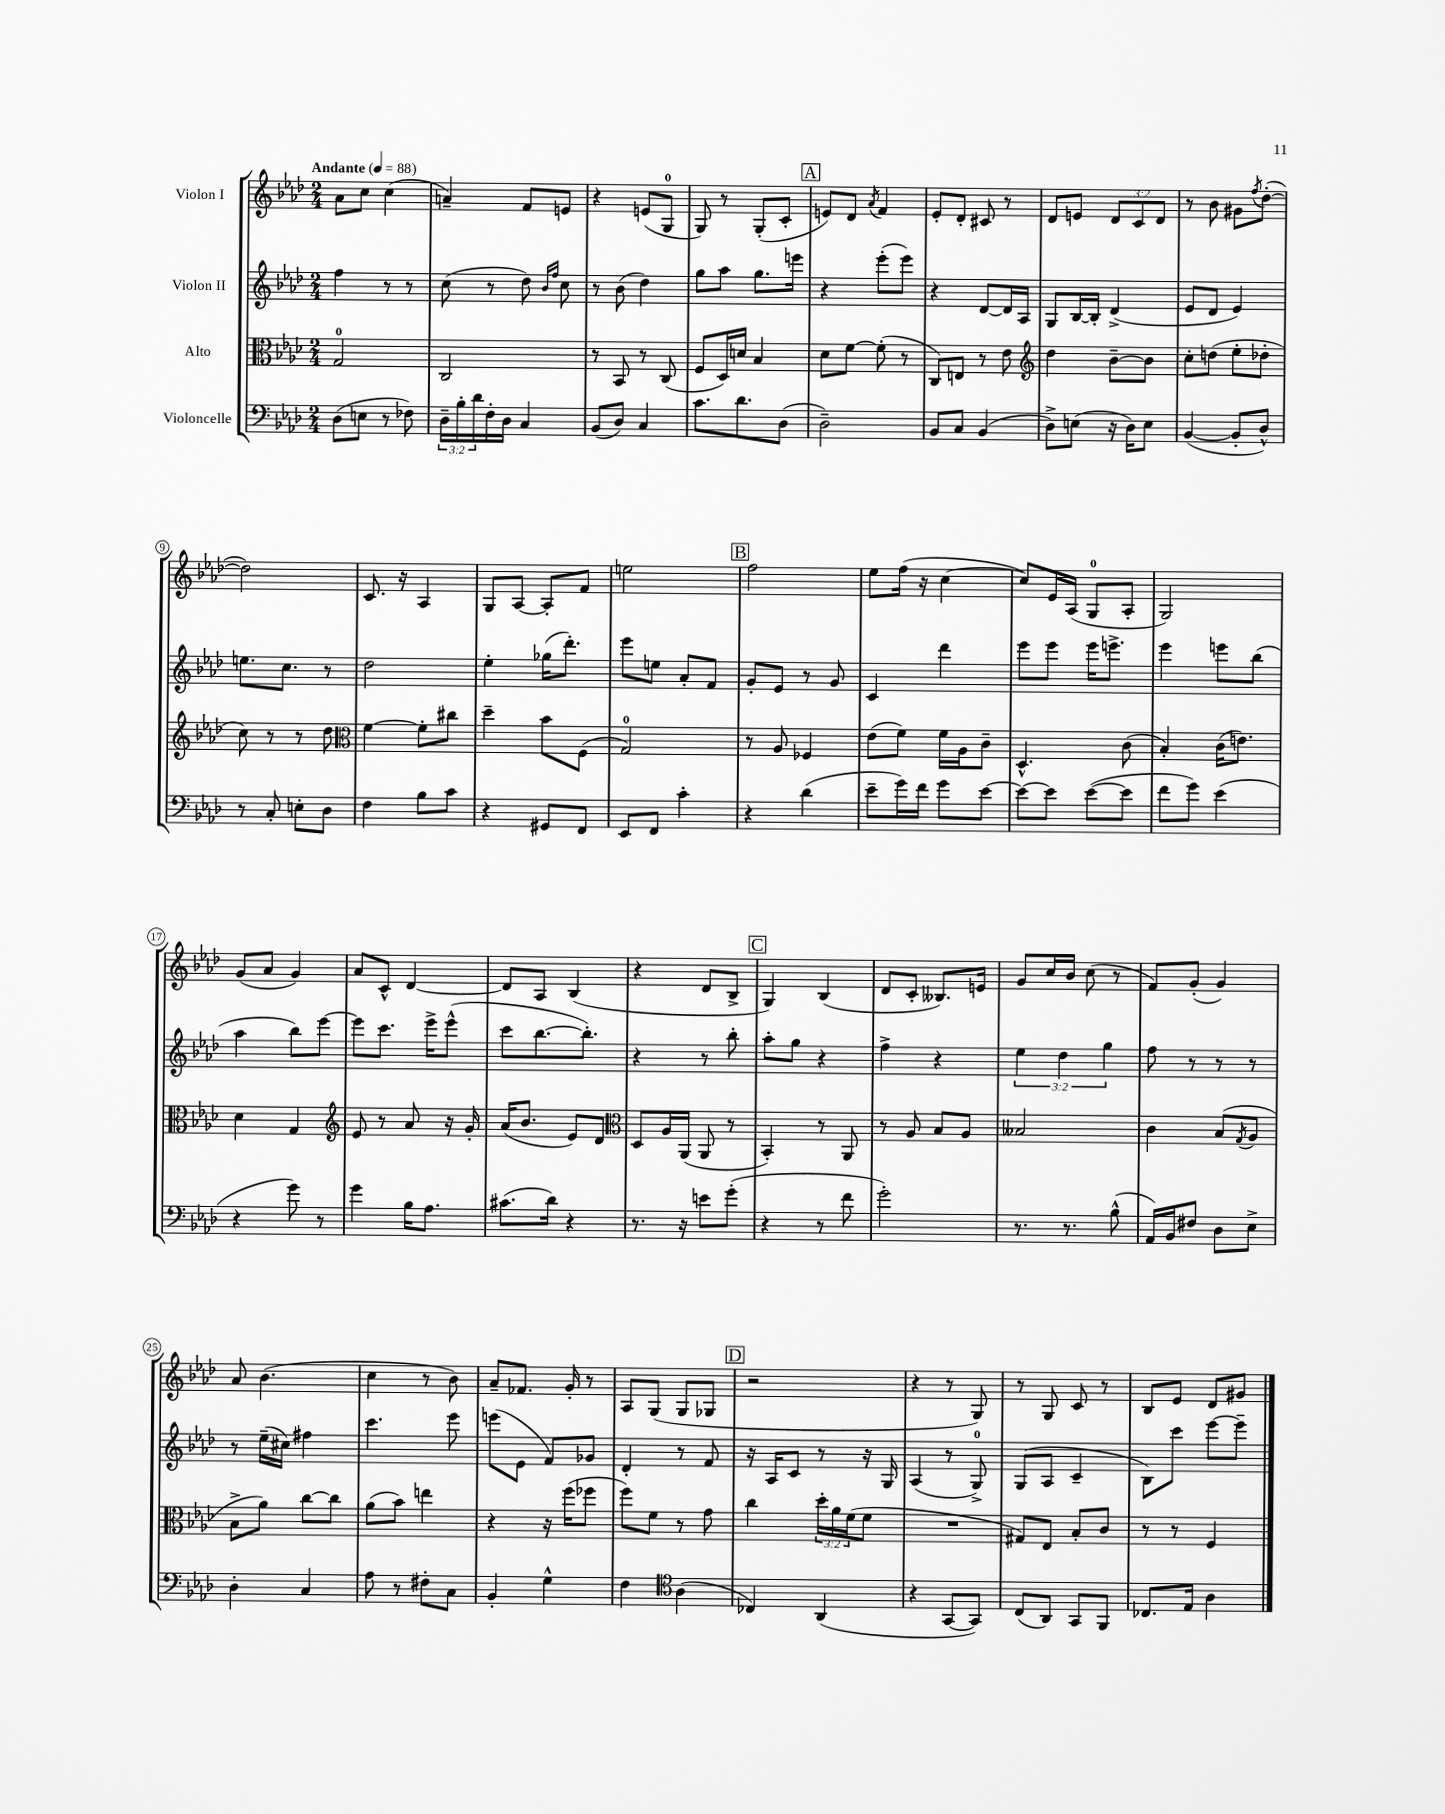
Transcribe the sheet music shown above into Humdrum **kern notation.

**kern	**kern	**kern	**kern
*part4	*part3	*part2	*part1
*staff4	*staff3	*staff2	*staff1
*I"Violoncelle	*I"Alto	*I"Violon II	*I"Violon I
*clefF4	*clefC3	*clefG2	*clefG2
*k[b-e-a-d-]	*k[b-e-a-d-]	*k[b-e-a-d-]	*k[b-e-a-d-]
*M2/4	*M2/4	*M2/4	*M2/4
*MM88	*MM88	*MM88	*MM88
=1	=1	=1	=1
!	!	!	!LO:TX:a:B:t=Andante
(8D-\L	2G/	4ff\	8a-\L
8En\J	.	.	8cc\J
8r	.	8r	(4cc\
8F-X\)	.	8r	.
=2	=2	=2	=2
24D-~\LL	2C/	(8cc\	4an~/)
24B-'\	.	.	.
24d-\	.	.	.
16F'\	.	8r	.
16D-\JJ	.	.	.
4C/	.	8dd-\)	8f/L
.	.	16qqb-/LL	.
.	.	16qqff/JJ	.
.	.	8cc\	8en/J
=3	=3	=3	=3
(8BB-/L	8r	8r	4r
8D-/J)	8BB-/	(8b-\	.
4C/	8r	4dd-\)	(8en/L
.	(8C/	.	8G/J
=4	=4	=4	=4
8.c\L	8F/L	8gg\L	8G/)
.	16D-/L)	8aa-\J	8r
8.d-\	16dn/JJ	.	.
.	4B-/	8.gg\L	(8G'/L
(8D-\J	.	.	8c'/J
.	.	16eeen\Jk	.
!!LO:REH:place=s1:t=A
=5	=5	=5	=5
2D-~\)	8d-\L	4r	8en/L)
.	[8f\J	.	8d-/J
.	.	.	8qa-/
.	(8f'\]	(8eee-'\L	4f/
.	8r	8eee-\J)	.
=6	=6	=6	=6
8BB-/L	8C/L)	4r	8e-'/L
8C/J	8En/J	.	8d-'/J
(4BB-/	8r	[8d-/L	8c#X/
.	8e-\	16d-/L]	8r
.	.	16A-/JJ	.
=7	=7	=7	=7
*	*clefG2	*	*
8D-^\L)	4dd-\	8G/L	8d-/L
(8En\J	.	[16B-/L	8en/J
.	.	16B-'/JJ]	.
16r	[8b-~\L	(4d-^/	12d-/L
16D-\KL)	.	.	.
.	.	.	12c/
8E\J	8b-\J]	.	.
.	.	.	12d-/J
=8	=8	=8	=8
([4BB-/	8cc'\L	8e-/L	8r
.	(8ddn\J	8d-/J	8b-\
8BB-'/L]	8ee-'\L	4e-/)	8g#X\L
.	.	.	8qff/
8D-^^/J)	8dd-X'\J	.	([8dd-'\J
!!LO:LB:g=z
=9	=9	=9	=9
8r	8cc\)	8.een\L	2dd-\])
8C'/	8r	.	.
.	.	8.cc\J	.
8En'\L	8r	.	.
8D-\J	8dd-\	8r	.
=10	=10	=10	=10
*	*clefC3	*	*
4F\	[4f\	2dd-\	8.c/
.	.	.	16r
8B-\L	8f'\L]	.	4A-/
8c\J	8cc#X\J	.	.
=11	=11	=11	=11
4r	4dd-~\	4ee-'\	8G/L
.	.	.	[8A-/J
8GG#X/L	8b-\L	(16gg-X\KL	8A-'/L]
.	.	8.ddd-'\J)	.
8FF/J	(8F\J	.	8f/J
=12	=12	=12	=12
8EE-/L	2G/)	8eee-\L	2een\
8FF/J	.	8een\J	.
4c'\	.	8a-'/L	.
.	.	8f/J	.
!!LO:REH:place=s1:t=B
=13	=13	=13	=13
4r	8r	8g'/L	2ff\
.	8A-/	8e-/J	.
(4d-\	4F-X/	8r	.
.	.	8g/	.
=14	=14	=14	=14
8e-~\L	(8e-\L	4c/	8ee-\L
16g\L)	8f\J)	.	(16ff\Jk
16f\JJ	.	.	16r
8g\L	16f\LL	4ddd-\	[4cc\
.	16A-\J	.	.
[8e-\J	8c~\J	.	.
=15	=15	=15	=15
8e-\L_	4.D-^^/	8eee-\L	8cc/L])
8e-\J]	.	8eee-\J	16e-/L
.	.	.	(16A-/JJ
([8e-\L	.	16eee-\KL	8G/L
.	.	8.eeen^\J	.
8e-\J]	(8c\	.	8A-'/J
=16	=16	=16	=16
8f\L	4B-'/)	4eee-\	2G/)
8g\J)	.	.	.
(4e-\	(16c\KL	8eeen\L	.
.	8.en\J)	.	.
.	.	(8bb-\J	.
!!LO:LB:g=z
=17	=17	=17	=17
4r	4d-\	4aa-\	(8g/L
.	.	.	8a-/J
8g\)	4G/	8bb-\L)	4g/)
8r	.	[8eee-\J	.
=18	=18	=18	=18
*	*clefG2	*	*
4g\	8e-/	8eee-\L]	8a-/L
.	8r	8.ccc\J	8c^^/J
16B-\KL	8a-/	.	[4d-/
8.A-\J	.	16eee-^\KL	.
.	16r	(8eee-^^\J	.
.	16g'/	.	.
=19	=19	=19	=19
(8.c#X\L	(16a-/KL	8ccc\L	8d-/L]
.	8.b-/J	.	.
.	.	[8.bb-\	8A-/J
16d-\Jk)	.	.	.
4r	8e-/L)	.	(4B-/
.	.	8.bb-'\J])	.
.	8d-/J	.	.
=20	=20	=20	=20
*	*clefC3	*	*
8.r	8D-/L	4r	4r
.	16A-/L	.	.
16r	(16AA-/JJ	.	.
8en\L	8AA-/	8r	8d-/L
(8g'\J	8r	8bb-'\	8B-^/J
!!LO:REH:place=s1:t=C
=21	=21	=21	=21
4r	4BB-'/)	8aa-'\L	4G/)
.	.	8gg\J	.
8r	8r	4r	(4B-/
8f\	8AA-/	.	.
=22	=22	=22	=22
2g'\)	8r	4ff^\	8d-/L
.	8A-/	.	8c'/J
.	8B-/L	4r	8.B--X/L)
.	8A-/J	.	.
.	.	.	16en/Jk
=23	=23	=23	=23
8.r	2B--X/	6ee-\	8g/L
.	.	.	16cc/L
.	.	6dd-\	.
8.r	.	.	16b-/JJ
.	.	.	(8cc\
.	.	6gg\	.
(8B-^^\	.	.	8r
=24	=24	=24	=24
16AA-/LL)	4c\	8ff\	8f/L)
16BB-/J	.	.	.
8F#X/J	.	8r	(8g'/J
8D-\L	(8B-/L	8r	4g/)
.	8qG/	.	.
8E-^\J	8A-/J	8r	.
!!LO:LB:g=z
=25	=25	=25	=25
4D-'\	8B-^\L	8r	8a-/
.	8a-\J)	(16ee-~\LL	(4.b-\
.	.	16cc#X\JJ)	.
4C/	[8cc\L	4ff#X\	.
.	8cc\J]	.	.
=26	=26	=26	=26
8A-\	(8a-\L	4.ccc\	4cc\
8r	8b-\J)	.	.
8F#X'\L	4een\	.	8r
8C\J	.	8eee-\	8b-\)
=27	=27	=27	=27
4BB-'/	4r	(8eeen\L	8a-~/L
.	.	8e-\J	8.f-X/J
4G^^\	16r	8f/L)	.
.	(16ff\KL	.	16g'/
.	8ff-X\J	8g-X/J	8r
=28	=28	=28	=28
4F\	8ff\L)	4d-'/	8A-/L
.	8f\J	.	(8G/J
*clefC4	*	*	*
(4A-\	8r	8r	8G/L
.	8g\	8f/	8G-X/J
!!LO:REH:place=s1:t=D
=29	=29	=29	=29
4C-X/)	4cc\	16r	2r
.	.	16A-/KL	.
.	.	8c/J	.
(4AA-/	24dd-'\LL	8r	.
.	24a-\	.	.
.	(24f\J	.	.
.	8f\J	16r	.
.	.	16G/	.
=30	=30	=30	=30
4r	2r	(4A-/	4r
[8GG/L	.	8r	8r
8GG/J])	.	8G^/)	8G/)
=31	=31	=31	=31
(8C/L	8G#X/L)	(8G/L	8r
8AA-/J)	8E-/J	8A-/J	8G/
8GG/L	8B-'/L	4c~/	8c/
8FF/J	8c/J	.	8r
=32	=32	=32	=32
8.C-X/L	8r	8B-\L)	8B-/L
.	8r	8ccc\J	8e-/J
16E-/Jk	.	.	.
4A-\	4F/	[8eee-\L	8d-/L
.	.	8eee-~\J]	8g#X/J
==	==	==	==
*-	*-	*-	*-
